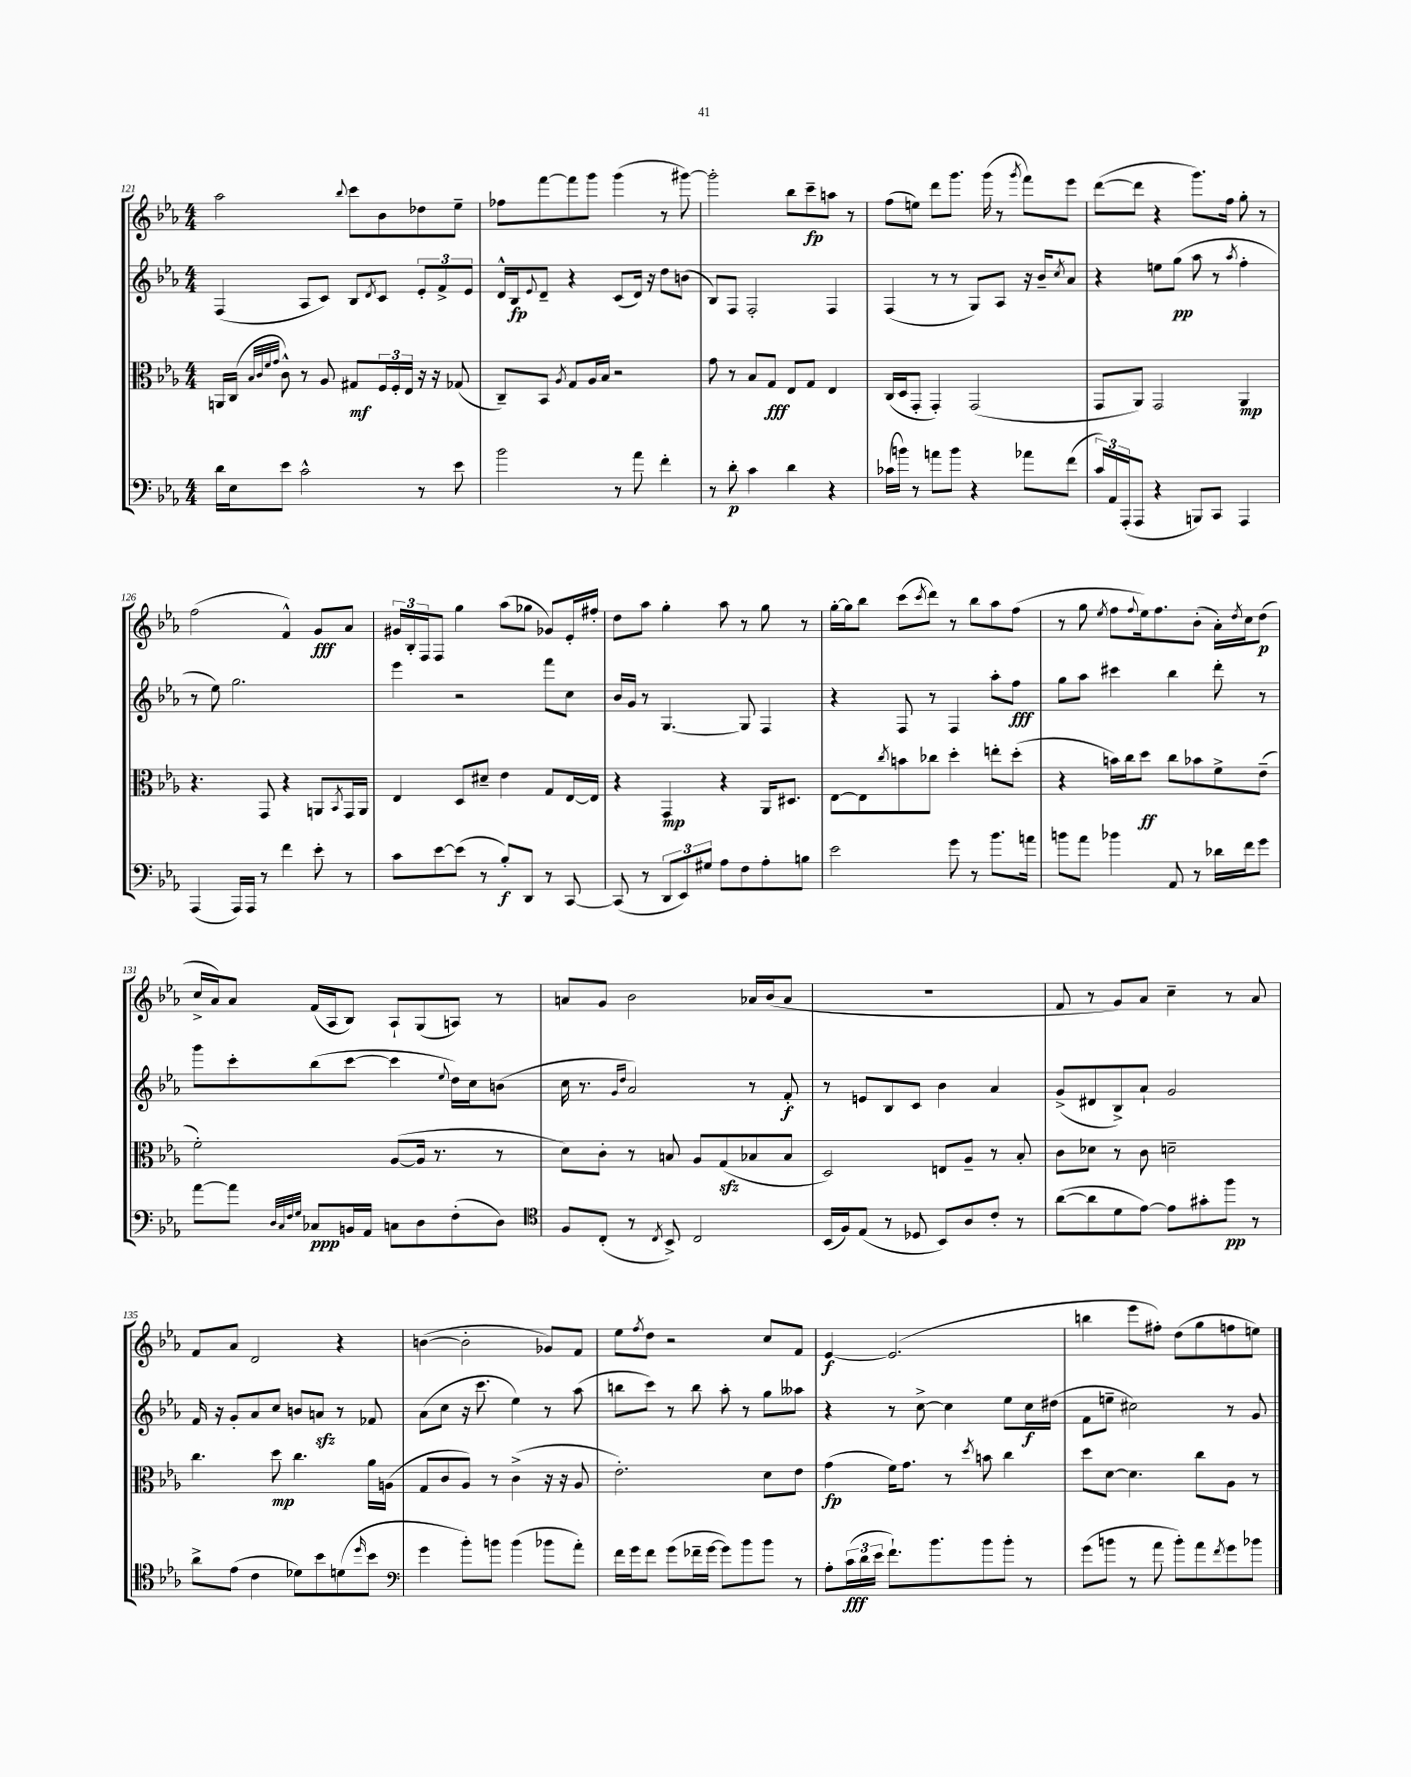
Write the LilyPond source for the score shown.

<<
\new StaffGroup <<
\new Staff = "s0" {
    \clef treble \key ees \major \numericTimeSignature \time 4/4
    aes''2 \appoggiatura { bes''8 } c'''8 bes'8 des''8 ees''8-- |
    fes''8 f'''8~ f'''8 g'''8 g'''4( r8 gis'''8~) |
    gis'''2-. bes''8 c'''8--\fp a''8 r8 |
    f''8( e''8) d'''8 g'''8. g'''16( r8 \acciaccatura { g'''8 } f'''8) ees'''8 |
    d'''8~( d'''8 r4 g'''8.) f''16 g''8-. r8 |
    f''2( f'4-^) g'8\fff aes'8 |
    \tuplet 3/2 { gis'16 bes16-. f16 } f8 g''4 aes''8( ges''8 ges'8) ees'16-. fis''16-. |
    d''8 aes''8 g''4-. aes''8 r8 g''8 r8 |
    g''16~-. g''16 bes''8 c'''8( \acciaccatura { c'''8 } d'''8) r8 bes''8 aes''8 f''8( |
    r8 g''8 \acciaccatura { ees''8 } f''8 \appoggiatura { f''8 } ees''16) f''8. bes'8-.( aes'16-.) \acciaccatura { d''8 } c''16 d''8\p( |
    c''16-> aes'16) aes'8 f'16( aes16 bes8) aes8-! g8( a8) r8 |
    a'8 g'8 bes'2 aes'16 bes'16( aes'8 |
    R1 |
    f'8 r8 g'8) aes'8 c''4-- r8 aes'8 |
    f'8 aes'8 d'2 r4 |
    b'4~( b'2-. ges'8) f'8 |
    ees''8 \acciaccatura { f''8 } d''8 r2 c''8 f'8 |
    ees'4~\f ees'2.( |
    b''4 ees'''8 fis''8-.) d''8( g''8 f''8 e''8) \bar "|." |
}
\new Staff = "s1" {
    \clef treble \key ees \major \numericTimeSignature \time 4/4
    f4( aes8 c'8) bes8 \acciaccatura { d'8 } c'8 \tuplet 3/2 { ees'8-. f'8-> ees'8 } |
    d'16-^ bes16\fp \appoggiatura { ees'8 } d'8-- r4 c'8( d'16) r16 d''8 b'8( |
    bes8) f8 f2-. f4 |
    f4( r8 r8 g8) aes8 r16 bes'16-- \acciaccatura { c''8 } aes'8 |
    r4 e''8 g''8\pp( aes''8 r8 \acciaccatura { aes''8 } f''4-. |
    r8 ees''8) g''2. |
    ees'''4 r2 f'''8 c''8 |
    bes'16 g'16 r8 g4.~ g8 f4 |
    r4 f8 r8 f4 aes''8-. f''8\fff |
    g''8 aes''8 cis'''4 bes''4 d'''8-. r8 |
    g'''8 c'''8-. bes''8( c'''8~ c'''4 \appoggiatura { ees''8 } d''16) c''16 b'8( |
    c''16 r8. \grace { g'16 d''16 } aes'2) r8 f'8-.\f |
    r8 e'8 bes8 c'8 bes'4 aes'4 |
    g'8->( dis'8 bes8->) aes'8-! g'2 |
    f'16 r16 g'8-. aes'8 c''8 b'8 a'8\sfz r8 fes'8 |
    aes'8( c''8 r16 c'''8. ees''4) r8 aes''8( |
    b''8 c'''8) r8 b''8 aes''8-. r8 g''8 aeses''8 |
    r4 r8 c''8~-> c''4 ees''8 c''16\f dis''16( |
    f'8 e''8-- cis''2) r8 g'8 \bar "|." |
}
\new Staff = "s2" {
    \clef alto \key ees \major \numericTimeSignature \time 4/4
    a,16 c16( \grace { bes32 c'32 f'32 g'32 } c'8-^) r8 aes8 gis8\mf \tuplet 3/2 { f16 f16-. ees16 } r16 r16 ges8( |
    c8--) bes,8 \acciaccatura { aes8 } g8 aes16 bes16 r2 |
    g'8 r8 bes8 g8\fff ees8 g8 ees4 |
    c16( d16 g,8-. g,4-.) g,2( |
    g,8 aes,8) g,2 aes,4\mp |
    r4. g,8 r4 a,8 \acciaccatura { bes,8 } g,16 a,16 |
    ees4 d8 dis'8-- ees'4 g8 ees16~ ees16 |
    r4 g,4\mp r4 aes,16 dis8. |
    ees8~ ees8 \acciaccatura { c''8 } b'8 ces''8 d''4-. e''8-. d''8-.( |
    r4 b'16) c''16 d''8\ff c''8 bes'8 f'8-> ees'8--( |
    f'2-.) aes8~( aes16 r8. r8 |
    d'8) c'8-. r8 b8 aes8 g8\sfz( bes8 bes8 |
    d2) e8 aes8-- r8 bes8-. |
    c'8 des'8 r8 c'8 d'2-- |
    c''4. d''8\mp c''4. aes'16 a16( |
    g8 c'8 aes8) r8 c'4->( r16 r16 aes8 |
    ees'2.-.) d'8 ees'8 |
    g'4\fp( f'16) g'8. r8 \acciaccatura { d''8 } b'8 c''4 |
    d''8 d'8~ d'4. c''8 aes8 r8 \bar "|." |
}
\new Staff = "s3" {
    \clef bass \key ees \major \numericTimeSignature \time 4/4
    d'16 ees16 ees'8 c'2-^ r8 ees'8 |
    bes'2 r8 aes'8 f'4-. |
    r8 d'8-.\p c'4 d'4 r4 |
    ces'16( b'16) r8 a'8 b'8 r4 aes'8 f'8( |
    \tuplet 3/2 { c'16) aes,16 aes,,16-.( } aes,,8 r4 b,,8) c,8 aes,,4 |
    aes,,4( aes,,16) aes,,16 r8 f'4 ees'8-. r8 |
    c'8 ees'8~ ees'8( r8 bes8-.\f) d,8 r8 c,8~ |
    c,8( r8 \tuplet 3/2 { d,8 ees,8) gis8 } aes8 f8 aes8-. b8 |
    ees'2 g'8 r8 bes'8. a'16 |
    b'8 aes'8 bes'4 aes,8 r8 des'16 f'16 g'8 |
    aes'8~ aes'8 \grace { d32 c32 f32 g32 } ces8\ppp b,16 aes,16 c8 d8 f8-.( d8) |
    \clef tenor f8 c8-.( r8 \acciaccatura { c8 } bes,8->) c2 |
    bes,16( f16) ees8( r8 des8 bes,8) aes8 c'8-. r8 |
    aes'8~( aes'8 d'8 ees'8~) ees'8 gis'8-. f''8\pp r8 |
    aes'8-> ees'8( c'4 des'8) bes'8 d'8( \grace { d''16 } bes'8 |
    \clef bass g'4 bes'8-.) b'8 b'4( bes'8 aes'8-.) |
    f'16 g'16 f'8 g'8( fes'16-- g'16~ g'8) bes'8 bes'8 r8 |
    aes8-. \tuplet 3/2 { c'16\fff( d'16 ees'16 } f'8.-!) bes'8. bes'8 bes'8-. r8 |
    g'8( b'8 r8 aes'8 b'8-.) aes'8 \acciaccatura { f'8 } g'8 bes'8 \bar "|." |
}
>>
>>
\layout { \context { \Score currentBarNumber = #121 } }
